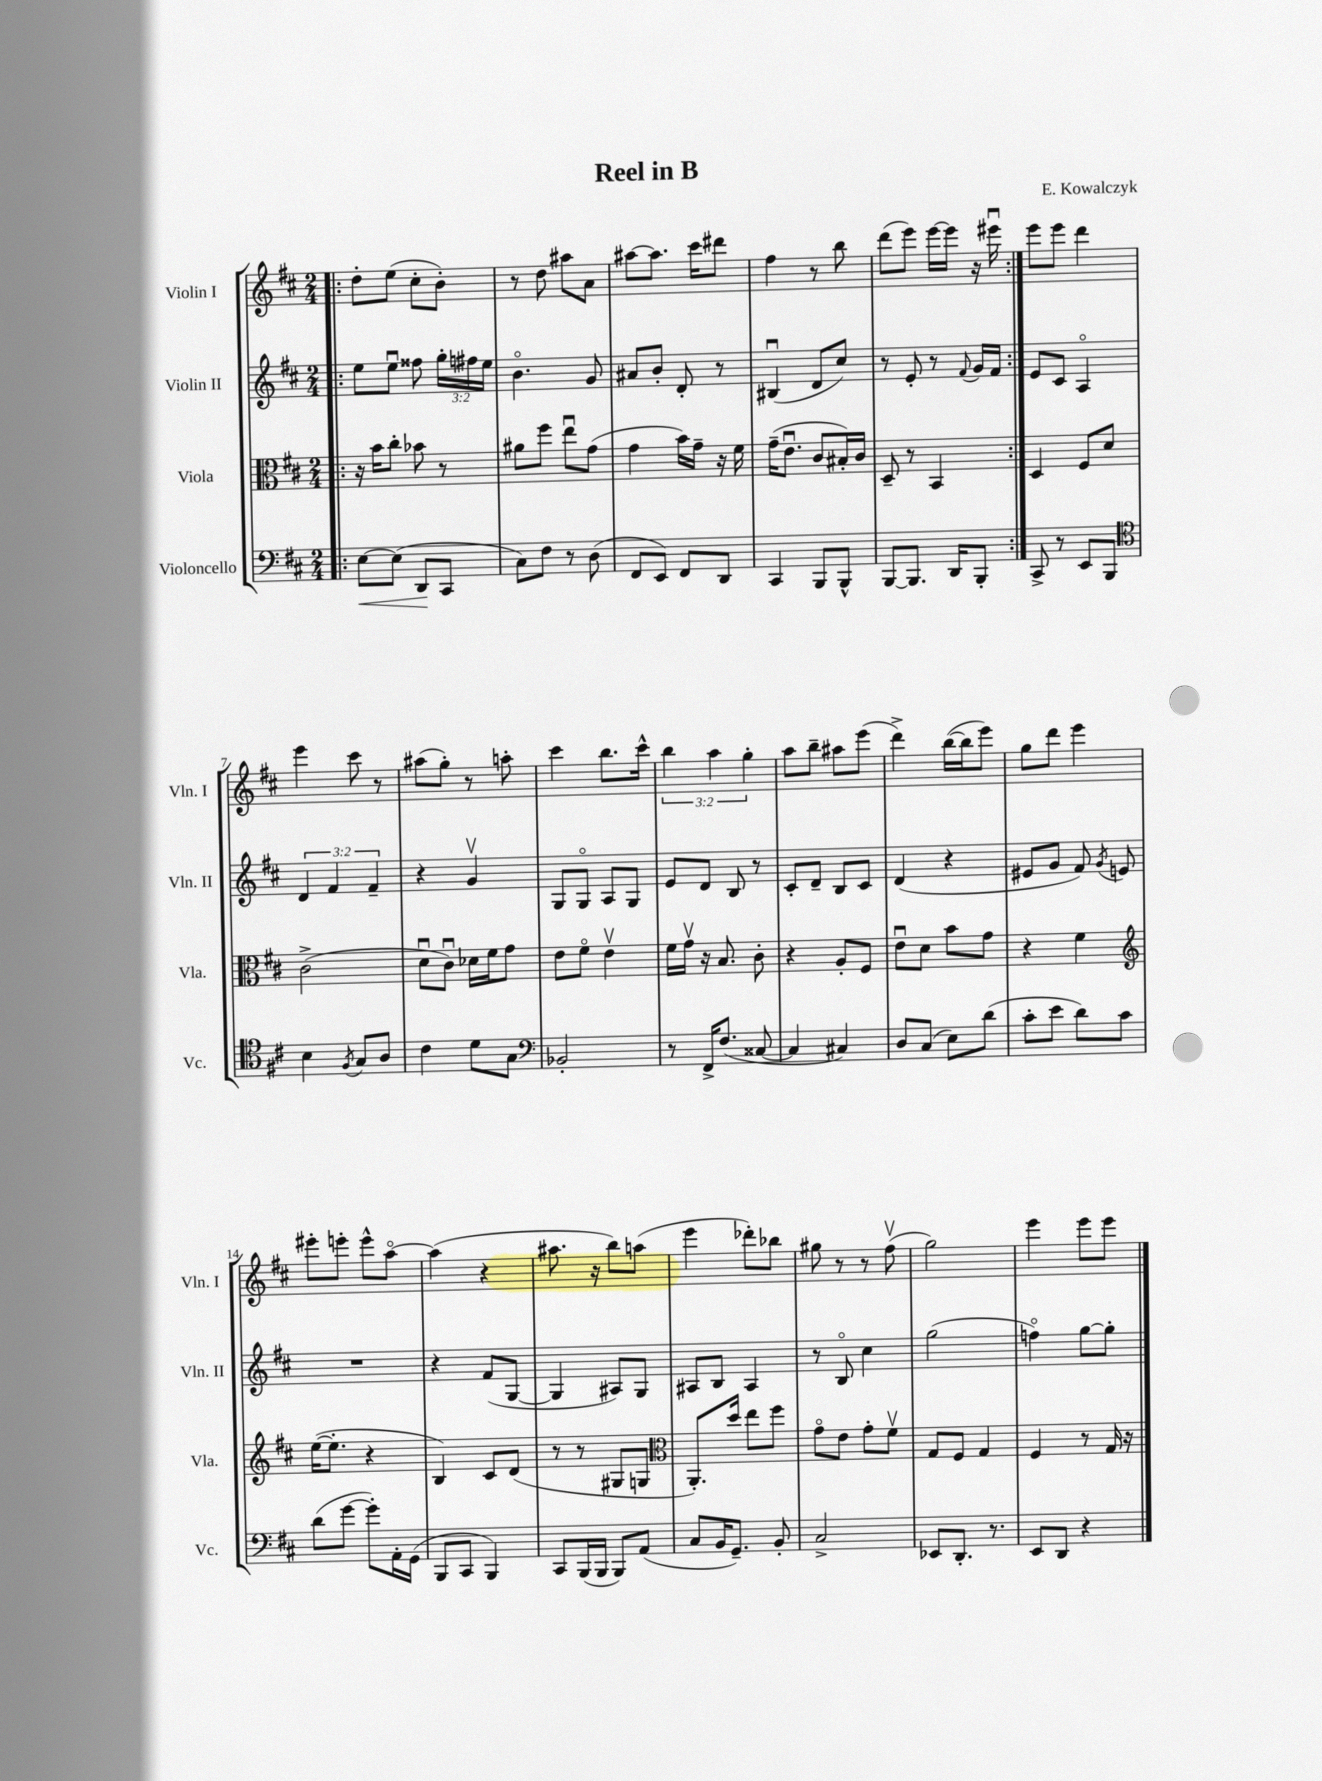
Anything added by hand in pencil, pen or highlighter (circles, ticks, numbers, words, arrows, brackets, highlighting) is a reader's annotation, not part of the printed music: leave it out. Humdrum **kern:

**kern	**dynam	**kern	**kern	**kern
*part4	*part4	*part3	*part2	*part1
*staff4	*staff4	*staff3	*staff2	*staff1
*I"Violoncello	*	*I"Viola	*I"Violin II	*I"Violin I
*I'Vc.	*	*I'Vla.	*I'Vln. II	*I'Vln. I
*clefF4	*	*clefC3	*clefG2	*clefG2
*k[f#c#]	*	*k[f#c#]	*k[f#c#]	*k[f#c#]
*M2/4	*	*M2/4	*M2/4	*M2/4
=1!|:	=1!|:	=1!|:	=1!|:	=1!|:
!	!LO:HP:b	!	!	!
[8E\L	<	16r	8ee\L	8dd'\L
.	.	16b\KL	.	.
(8E\J]	.	8cc#'\J	8eeu\J	(8ee\J
8DD/L	.	8b-X\	8ff##X\	8cc#'\L
8CC#/J	[	8r	24gg'\LL	8b'\J)
.	.	.	24ff#X\	.
.	.	.	24ee\JJ	.
=2	=2	=2	=2	=2
8C#\L)	.	8a#X\L	4.b\	8r
8F#\J	.	8ff#\J	.	8dd\
8r	.	8eeu\L	.	8aa#X\L
(8D\	.	(8g\J	8g/	8a\J
=3	=3	=3	=3	=3
8FF#/L	.	4g\	8a#X/L	[8aa#X\L
8EE/J)	.	.	8b'/J	8.aa#\J]
8FF#/L	.	16b\LL)	8d'/	.
.	.	16g~\JJ	.	16ccc#\KL
8DD/J	.	16r	8r	8ddd#X\J
.	.	16f#\	.	.
=4	=4	=4	=4	=4
4CC#/	.	(16g~\KL	(4B#Xu/	4ff#\
.	.	8.eu\J	.	.
8BBB/L	.	8c#/L	8d/L	8r
8BBB^^/J	.	16B#X'/L)	8cc#/J)	8bb\
.	.	16c#/JJ	.	.
=5	=5	=5	=5	=5
[8BBB/L	.	8D~/	8r	(8ddd\L
8.BBB/J]	.	8r	8e'/	8eee\J)
.	.	4BB/	8r	[16eee\LL
16DD/KL	.	.	.	16eee\JJ]
.	.	.	8qqf#/	.
8BBB'/J	.	.	16g/LL	16r
.	.	.	16f#/JJ	16eee#Xu\
=6:|!	=6:|!	=6:|!	=6:|!	=6:|!
8CC#^/	.	4D/	8e/L	8eee\L
8r	.	.	8c#/J	8eee\J
8EE/L	.	8F#/L	4A/	4ddd\
8BBB/J	.	8d/J	.	.
!!LO:LB:g=z
=7	=7	=7	=7	=7
*clefC4	*	*	*	*
4B\	.	(2c#^\	6d/	4eee\
.	.	.	6f#/	.
8qF#/	.	.	.	.
8G/L	.	.	.	8ccc#\
.	.	.	6f#~/	.
8A/J	.	.	.	8r
=8	=8	=8	=8	=8
4c#\	.	8du\L	4r	(8aa#X\L
.	.	8c#u\J)	.	8gg'\J)
8d\L	.	16d-X\LL	4gv/	8r
.	.	16f#\J	.	.
8G\J	.	8g\J	.	8aan'\
=9	=9	=9	=9	=9
*clefF4	*	*	*	*
2BB-X'/	.	8e\L	8G/L	4ccc#\
.	.	8f#\J	8G/J	.
.	.	4ev\	8A/L	8.bb\L
.	.	.	8G/J	.
.	.	.	.	16ccc#^^\Jk
=10	=10	=10	=10	=10
8r	.	16f#\LL	8e/L	6bb\
.	.	16gv\JJ	.	.
16FF#^/KL	.	16r	8d/J	.
.	.	.	.	6aa\
(8.F#/J	.	8.B/	.	.
.	.	.	8B/	.
.	.	.	.	6gg'\
[8C##X/	.	8c#'\	8r	.
=11	=11	=11	=11	=11
4C##/]	.	4r	8c#'/L	8aa\L
.	.	.	8d~/J	8bb~\J
4C#X/)	.	8A'/L	8B/L	8aa#X\L
.	.	8F#/J	8c#/J	(8eee\J
=12	=12	=12	=12	=12
8D/L	.	8eu\L	(4d/	4ddd^\)
(8C#/J	.	8d\J	.	.
8E\L)	.	8b\L	4r	([16bb\LL
.	.	.	.	16bb\J]
(8d\J	.	8g\J	.	8eee\J)
=13	=13	=13	=13	=13
8c#'\L	.	4r	8e#X/L	8gg\L
8e\J	.	.	8g/J	8ddd\J
8d\L)	.	4f#\	8f#/)	4eee\
.	.	.	8qg/	.
8c#\J	.	.	8en/	.
!!LO:LB:g=z
=14	=14	=14	=14	=14
*	*	*clefG2	*	*
(8d\L	.	([16ee\KL	2r	8eee#X'\L
.	.	8.ee'\J]	.	.
[8g\J	.	.	.	8eeen'\J
8g'\L])	.	4r	.	8eee^^\L
16AA'\L	.	.	.	[8aa\J
(16GG\JJ	.	.	.	.
=15	=15	=15	=15	=15
8BBB/L	.	4B/)	4r	(4aa\]
8CC#/J	.	.	.	.
4BBB/)	.	8c#/L	(8f#/L	4r
.	.	(8d/J	[8G/J	.
=16	=16	=16	=16	=16
8CC#/L	.	8r	4G/]	8.aa#X\
(16BBB/L	.	8r	.	.
16BBB/JJ	.	.	.	16r
8BBB/L)	.	8G#X/L	8A#X/L)	8bb\L)
(8AA/J	.	8Gn/J	8G/J	(8aan\J
=17	=17	=17	=17	=17
*	*	*clefC3	*	*
8C#/L	.	8.AA'/L)	8A#X/L	4eee\
16BB/K	.	.	8B/J	.
8.GG~/J)	.	16dd/Jk	.	.
.	.	8ee\L	4A#/	8ddd-X'\L)
8BB'/	.	8ff#\J	.	8bb-X\J
=18	=18	=18	=18	=18
2C#^/	.	8g\L	8r	8gg#X\
.	.	8e\J	8B/	8r
.	.	8g'\L	4cc#\	8r
.	.	8f#v\J	.	(8ff#v\
=19	=19	=19	=19	=19
8EE-X/L	.	8G/L	(2gg\	2gg\)
8.DD'/J	.	8F#/J	.	.
.	.	4G/	.	.
8.r	.	.	.	.
=20	=20	=20	=20	=20
8EE/L	.	4F#/	4ffn\)	4eee\
8DD/J	.	.	.	.
4r	.	8r	[8gg\L	8eee\L
.	.	16G/	8gg'\J]	8eee\J
.	.	16r	.	.
==	==	==	==	==
*-	*-	*-	*-	*-
